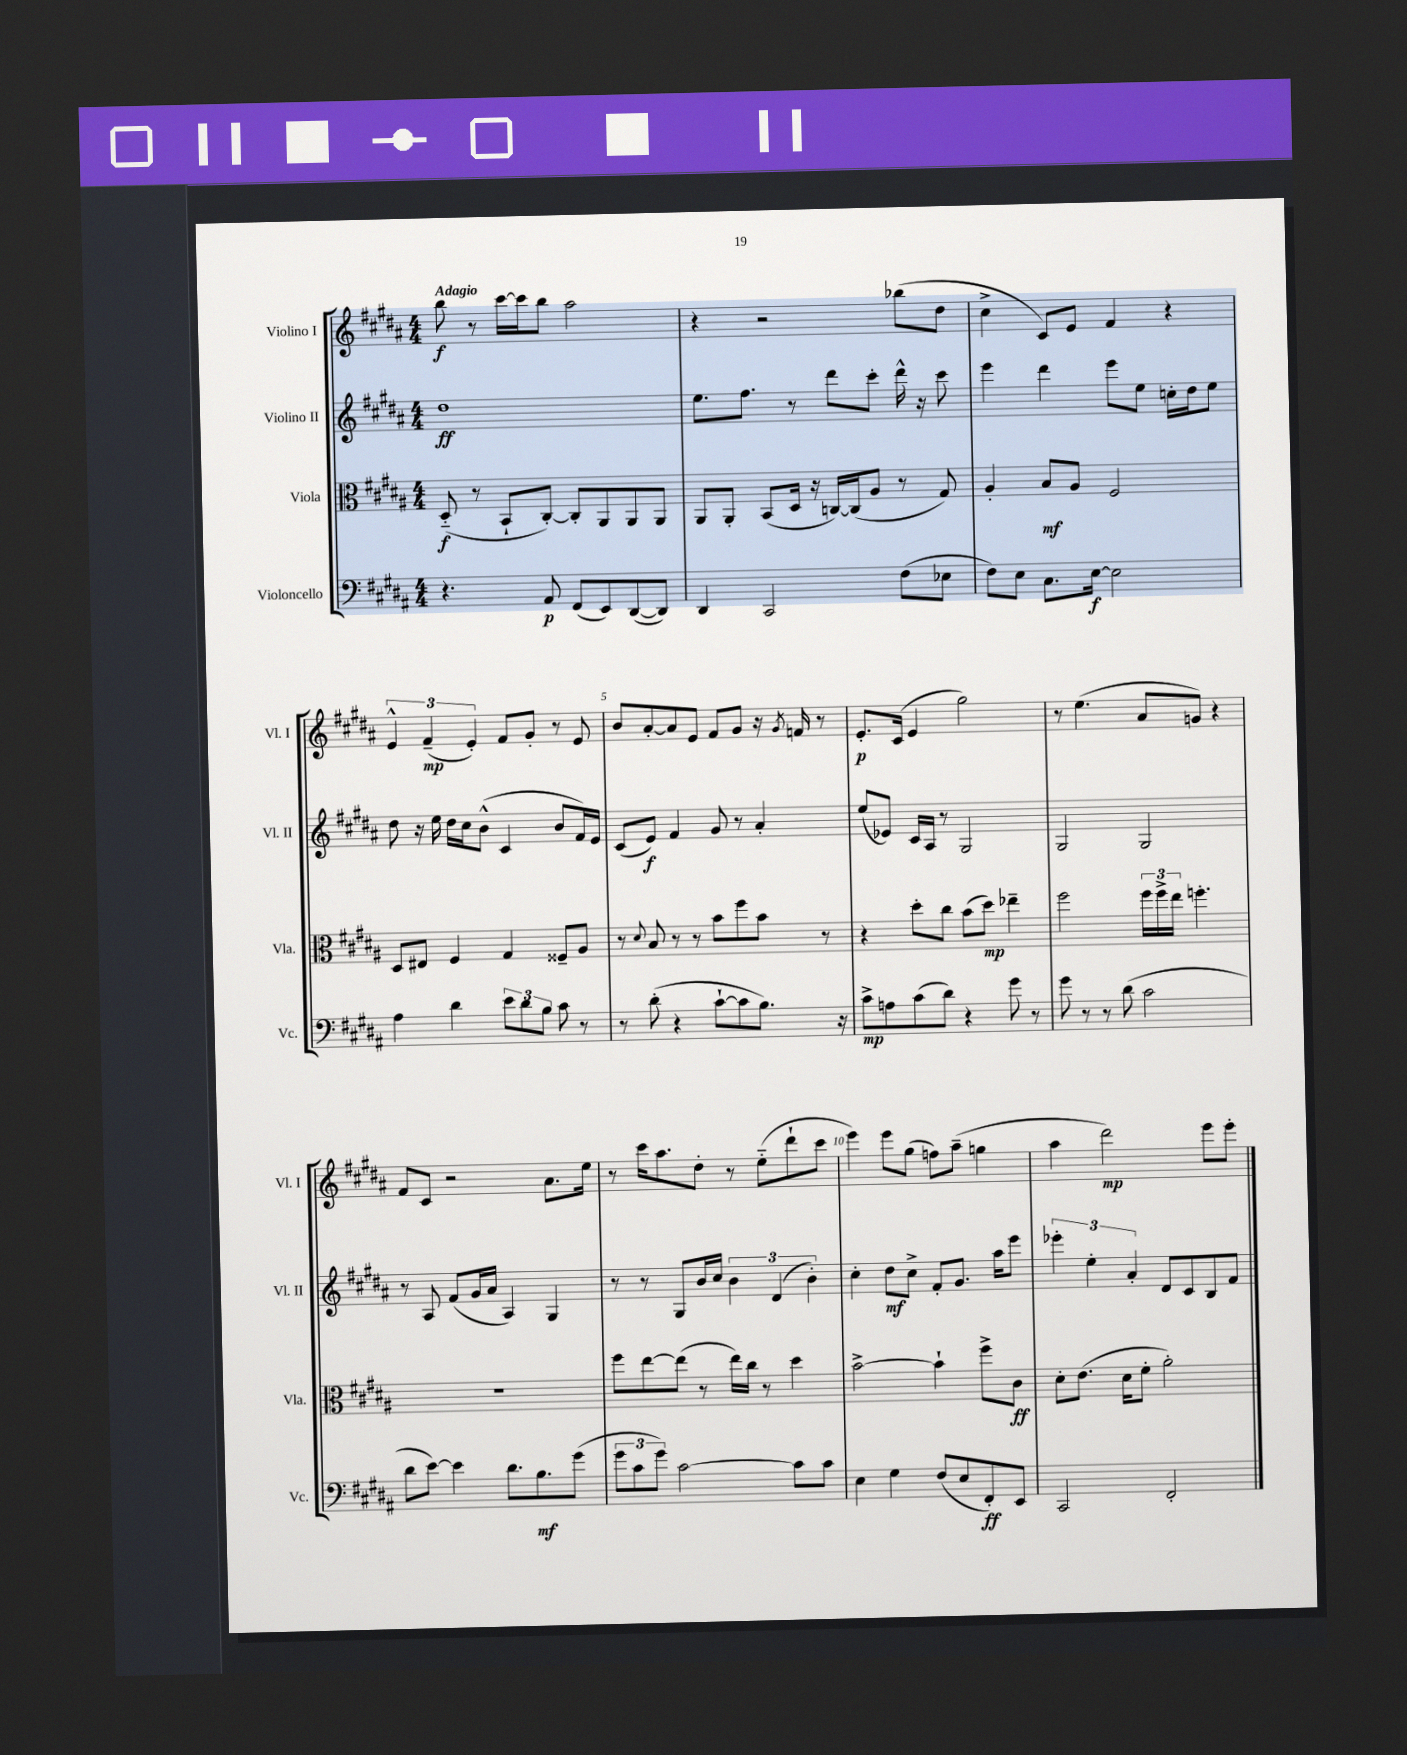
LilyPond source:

<<
\new StaffGroup <<
\new Staff = "s0" \with { instrumentName = "Violino I" shortInstrumentName = "Vl. I" } {
    \clef treble \key b \major \numericTimeSignature \time 4/4 \tempo "Adagio"
    b''8\f r8 cis'''16~ cis'''16 b''8 ais''2 |
    r4 r2 bes''8( dis''8 |
    cis''4-> cis'8) e'8 fis'4 r4 |
    \tuplet 3/2 { e'4-^ fis'4--\mp( e'4-.) } fis'8 gis'8-. r8 e'8 |
    b'8 ais'8~-. ais'8 e'8 fis'8 gis'8 r16 \acciaccatura { gis'8 } f'16 r8 |
    e'8.-.\p cis'16( e'4 gis''2) |
    r8 e''4.( ais'8 g'8) r4 |
    fis'8 cis'8 r2 ais'8. e''16 |
    r8 cis'''16 ais''8. dis''8-. r8 e''8-_( dis'''8-! cis'''8 |
    e'''4) e'''8 gis''8( f''8) ais''8--( g''4 |
    ais''4 dis'''2\mp) e'''8 e'''8-. \bar "|." |
}
\new Staff = "s1" \with { instrumentName = "Violino II" shortInstrumentName = "Vl. II" } {
    \clef treble \key b \major \numericTimeSignature \time 4/4
    dis''1\ff |
    e''8. fis''8. r8 dis'''8 cis'''8-. dis'''16-^ r16 cis'''8 |
    e'''4 dis'''4 e'''8 e''8 c''16-. dis''16 e''8 |
    dis''8 r16 e''16 dis''16 cis''16 b'8-^( cis'4 b'8 fis'16) e'16 |
    cis'8( e'8\f) fis'4 gis'8 r8 ais'4-. |
    e''8( ees'8) cis'16 ais16 r8 gis2 |
    gis2 gis2 |
    r8 ais8 fis'8( gis'16 ais'16 ais4) gis4 |
    r8 r8 gis8 b'16 cis''16 \tuplet 3/2 { b'4 dis'4( b'4-.) } |
    cis''4-. dis''8\mf cis''8-> fis'8-. gis'8. ais''16 e'''8 |
    \tuplet 3/2 { ees'''4-. e''4-. ais'4-. } dis'8 cis'8 b8 fis'8 \bar "|." |
}
\new Staff = "s2" \with { instrumentName = "Viola" shortInstrumentName = "Vla." } {
    \clef alto \key b \major \numericTimeSignature \time 4/4
    dis8-_\f( r8 b,8-! cis8~-.) cis8-. ais,8 ais,8 ais,8 |
    ais,8 ais,8-. b,8( dis16 r16 c16~) c16( ais8 r8 gis8) |
    ais4-. b8\mf ais8 fis2 |
    dis8 eis8 fis4 gis4 fisis8-- ais8 |
    r8 \appoggiatura { dis'8 } b8 r8 r8 b'8 fis''8 b'8 r8 |
    r4 dis''8-. cis''8 b'8( dis''8\mp) ees''4-- |
    fis''2 \tuplet 3/2 { fis''16 fis''16-> e''16 } f''4.-. |
    r1 |
    fis''8 e''8~ e''8( r8 e''16) cis''16 r8 dis''4 |
    b'2~-> b'4-! fis''8-> cis'8\ff |
    dis'8-. e'8.( dis'16 fis'8-. ais'2-.) \bar "|." |
}
\new Staff = "s3" \with { instrumentName = "Violoncello" shortInstrumentName = "Vc." } {
    \clef bass \key b \major \numericTimeSignature \time 4/4
    r4. ais,8\p fis,8( e,8) dis,8~( dis,8) |
    dis,4 cis,2 fis8( ees8 |
    fis8) e8 cis8. e16~\f e2 |
    ais4 dis'4 \tuplet 3/2 { e'8 dis'8 b8 } cis'8 r8 |
    r8 dis'8-.( r4 cis'8~-! cis'8 b8.) r16 |
    cis'8->\mp a8 cis'8( dis'8) r4 gis'8 r8 |
    gis'8 r8 r8 dis'8( cis'2 |
    dis'8 e'8~) e'4 dis'8. b8.\mf gis'8( |
    \tuplet 3/2 { gis'8 cis'8 gis'8) } cis'2~ cis'8 cis'8 |
    e4 gis4 fis8( e8 fis,8-.\ff) e,8 |
    cis,2 fis,2-. \bar "|." |
}
>>
>>
\layout { \context { \Score \override BarNumber.break-visibility = ##(#f #t #t) barNumberVisibility = #(every-nth-bar-number-visible 5) } }
